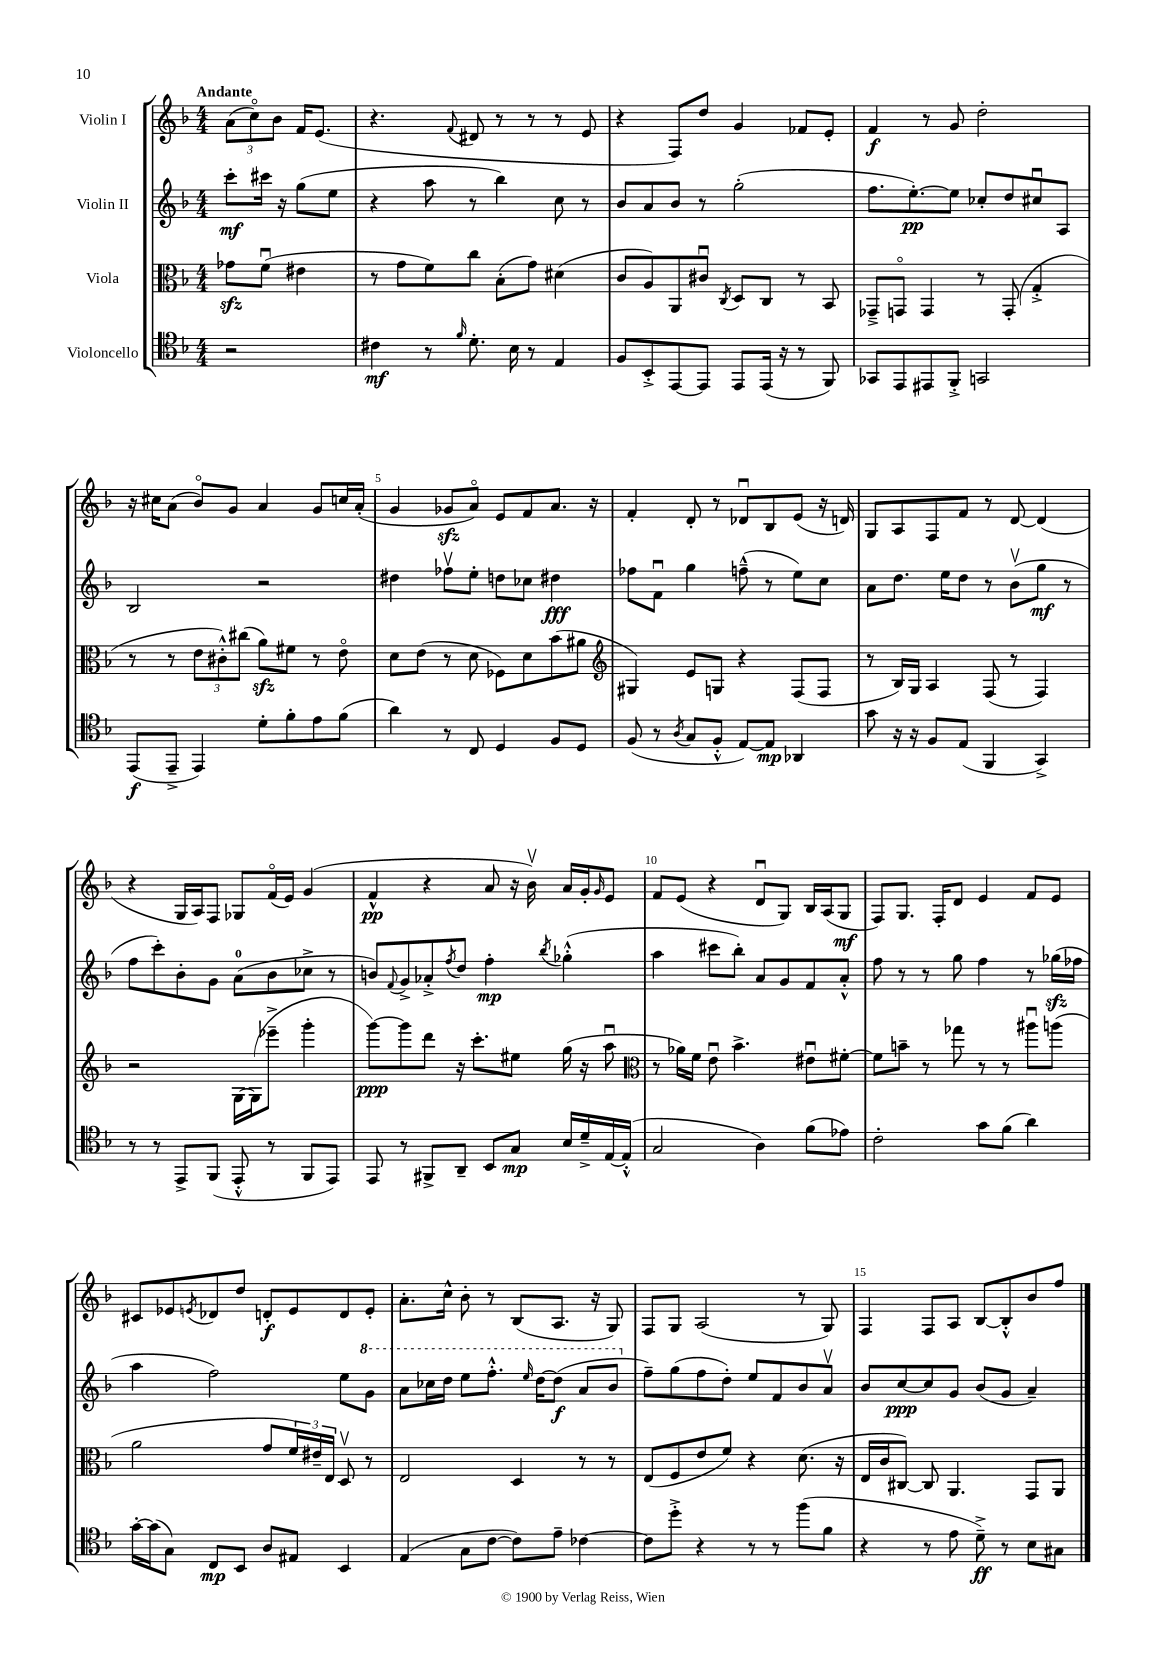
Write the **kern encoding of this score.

**kern	**kern	**kern	**kern
*staff4	*staff3	*staff2	*staff1
*clefC4	*clefC3	*clefG2	*clefG2
*k[b-]	*k[b-]	*k[b-]	*k[b-]
*M4/4	*M4/4	*M4/4	*M4/4
2r	8g-	8ccc'	(12a
.	.	.	12cco)
.	(8fu	16ccc#	.
.	.	.	12b-
.	.	16r	.
.	4e#	(8gg	16f
.	.	.	(8.e
.	.	8ee	.
=	=	=	=
4c#	8r	4r	4.r
.	8g	.	.
8r	8f)	8aa	.
16qqf	.	.	8qqf
8.d'	8cc	8r	8d#
.	(8B-'	4bb-)	8r
16B-	.	.	.
8r	8g)	.	8r
4E	(4d#	8cc	8r
.	.	8r	8e
=	=	=	=
8F	8c	8b-	4r
8BB-'^	8A)	8a	.
[8EE	8AA	8b-	8F)
8EE]	8c#u	8r	8dd
.	8qC	.	.
8EE	8D	(2gg'	4g
(16EE	8C	.	.
16r	.	.	.
8r	8r	.	8f-
8FF)	8BB-	.	8e'
=	=	=	=
8GG-	8GG-~^	8.ff	4f
8EE	8GGo	.	.
.	.	[8.ee')	.
8EE#	4GG	.	8r
8FF'^	.	8ee]	8g
2GG	8r	8cc-'	2dd'
.	(8GG'	8dd	.
.	4G'^	8cc#u	.
.	.	8A	.
=	=	=	=
(8EE	8r	2B-	16r
.	.	.	16cc#
8EE~^	8r	.	(8a
4EE)	12e	.	8b-o)
.	12c#'^^)	.	.
.	.	.	8g
.	(12cc#	.	.
8d'	8a)	2r	4a
8f'	8f#	.	.
8e	8r	.	8g
(8f	8eo	.	16cc
.	.	.	(16a'
=	=	=	=
4a)	8d	4dd#	4g
.	(8e	.	.
8r	8r	8ff-v	8g-
8C	8d	8ee'	8ao)
4D	8F-)	8dd	8e
.	8d	8cc-	8f
8F	(8b-	4dd#	8.a
8D	8a#	.	.
.	.	.	16r
=	=	=	=
*	*clefG2	*	*
(8F	4G#)	8ff-	4f'
8r	.	8fu	.
8qA	.	.	.
8G	8e	4gg	8d'
8F'^^	8G	.	8r
[8E)	4r	(8ff~^^	8d-u
8E]	.	8r	8B-
4AA-	(8F	8ee)	(8e
.	8F	8cc	16r
.	.	.	16d)
=	=	=	=
8g	8r	8a	8G
16r	16B-)	8.dd	8A
16r	16G	.	.
8F	4A	.	8F
.	.	16ee	.
(8E	.	8dd	8f
4FF	(8F	8r	8r
.	8r	(8b-v	[8d
4GG^)	4F)	8gg	(4d]
.	.	8r	.
=	=	=	=
8r	2r	8ff	4r
8r	.	8ccc')	.
8EE^	.	8b-'	16G
.	.	.	16A)
(8FF	.	8g	8F
8EE'^^	[16G	(8a	8G-
.	(16G]	.	.
8r	8eee-~^	8b-	(16fo
.	.	.	16e)
8FF	4ggg'	8cc-^	(4g
8EE)	.	8r	.
=	=	=	=
8EE	[8ggg)	8b)	4f^^
.	.	8qqf	.
8r	8ggg]	8g^	.
8FF#^	8ddd	8a-'^	4r
.	.	8qff	.
8AA~	16r	8dd	.
.	8.ccc'	.	.
8BB-	.	4ff'	8a
8G	8ee#	.	16r
.	.	.	16b-v)
.	.	8qbb-	.
16B-	(16gg	(4gg-'^^	16a
16d~^	16r	.	16g'
.	.	.	16qqg
[16E	8aau	.	8e
(16E'^^]	.	.	.
=	=	=	=
*	*clefC3	*	*
2G	8r	4aa	8f
.	16a-)	.	(8e
.	16f	.	.
.	8eu	8ccc#	4r
.	4.b-^	8bb-')	.
4A)	.	8a	8du
.	.	8g	8G)
(8f	8e#u	8f	16B-
.	.	.	(16A
8e-)	[8f#'	8a'^^	8G
=	=	=	=
2c'	8f#]	8ff	8F)
.	8b~	8r	8.G
.	8r	8r	.
.	.	.	16F'
.	8gg-	8gg	8d
8g	8r	4ff	4e
(8f	8r	.	.
4a)	8aa#u	8r	8f
.	(8aa	(16gg-	8e
.	.	16ff-	.
=	=	=	=
[16g'	2a	4aa	8c#
(16g]	.	.	.
8G)	.	.	8e-
.	.	.	8qe
8C	.	2ff)	8d-
8BB-	.	.	8dd
8A	8g	.	8d'
8E#	24f)	.	8e
.	24e#~	.	.
.	24E	.	.
4BB-	8Dv	8ee	8d
.	8r	8gg	8e'
=	=	=	=
(4E	2E	8aa	8.a'
.	.	16ccc-	.
.	.	16ddd	16cc^^
8G	.	8eee	8b-'
[8c	.	8.fff'^^	8r
8c])	4D	.	(8B-
.	.	16qqeee	.
.	.	[16ddd	.
8e~	.	(8ddd]	8.A
[4c-	8r	8aa	.
.	.	.	16r
.	8r	8bb-	8G)
=	=	=	=
8c-]	(8E	8ff~)	8F
8dd'^	8F	(8gg	8G
4r	8e	8ff	(2A
.	8f)	8dd')	.
8r	4r	8ee	.
8r	.	8f	.
(8ff	(8.d	8b-	8r
8f	.	8av	8G)
.	16r	.	.
=	=	=	=
4r	16E	8b-	4F
.	16c	.	.
.	[8C#)	[8cc	.
8r	8C#]	8cc]	8F
8e	4.AA	8g	8A
8d~^)	.	(8b-	[8B-
8r	.	8g	8B-'^^]
8B-	8GG	4a~)	8b-
8G#	8AA	.	8ff
==	==	==	==
*-	*-	*-	*-
